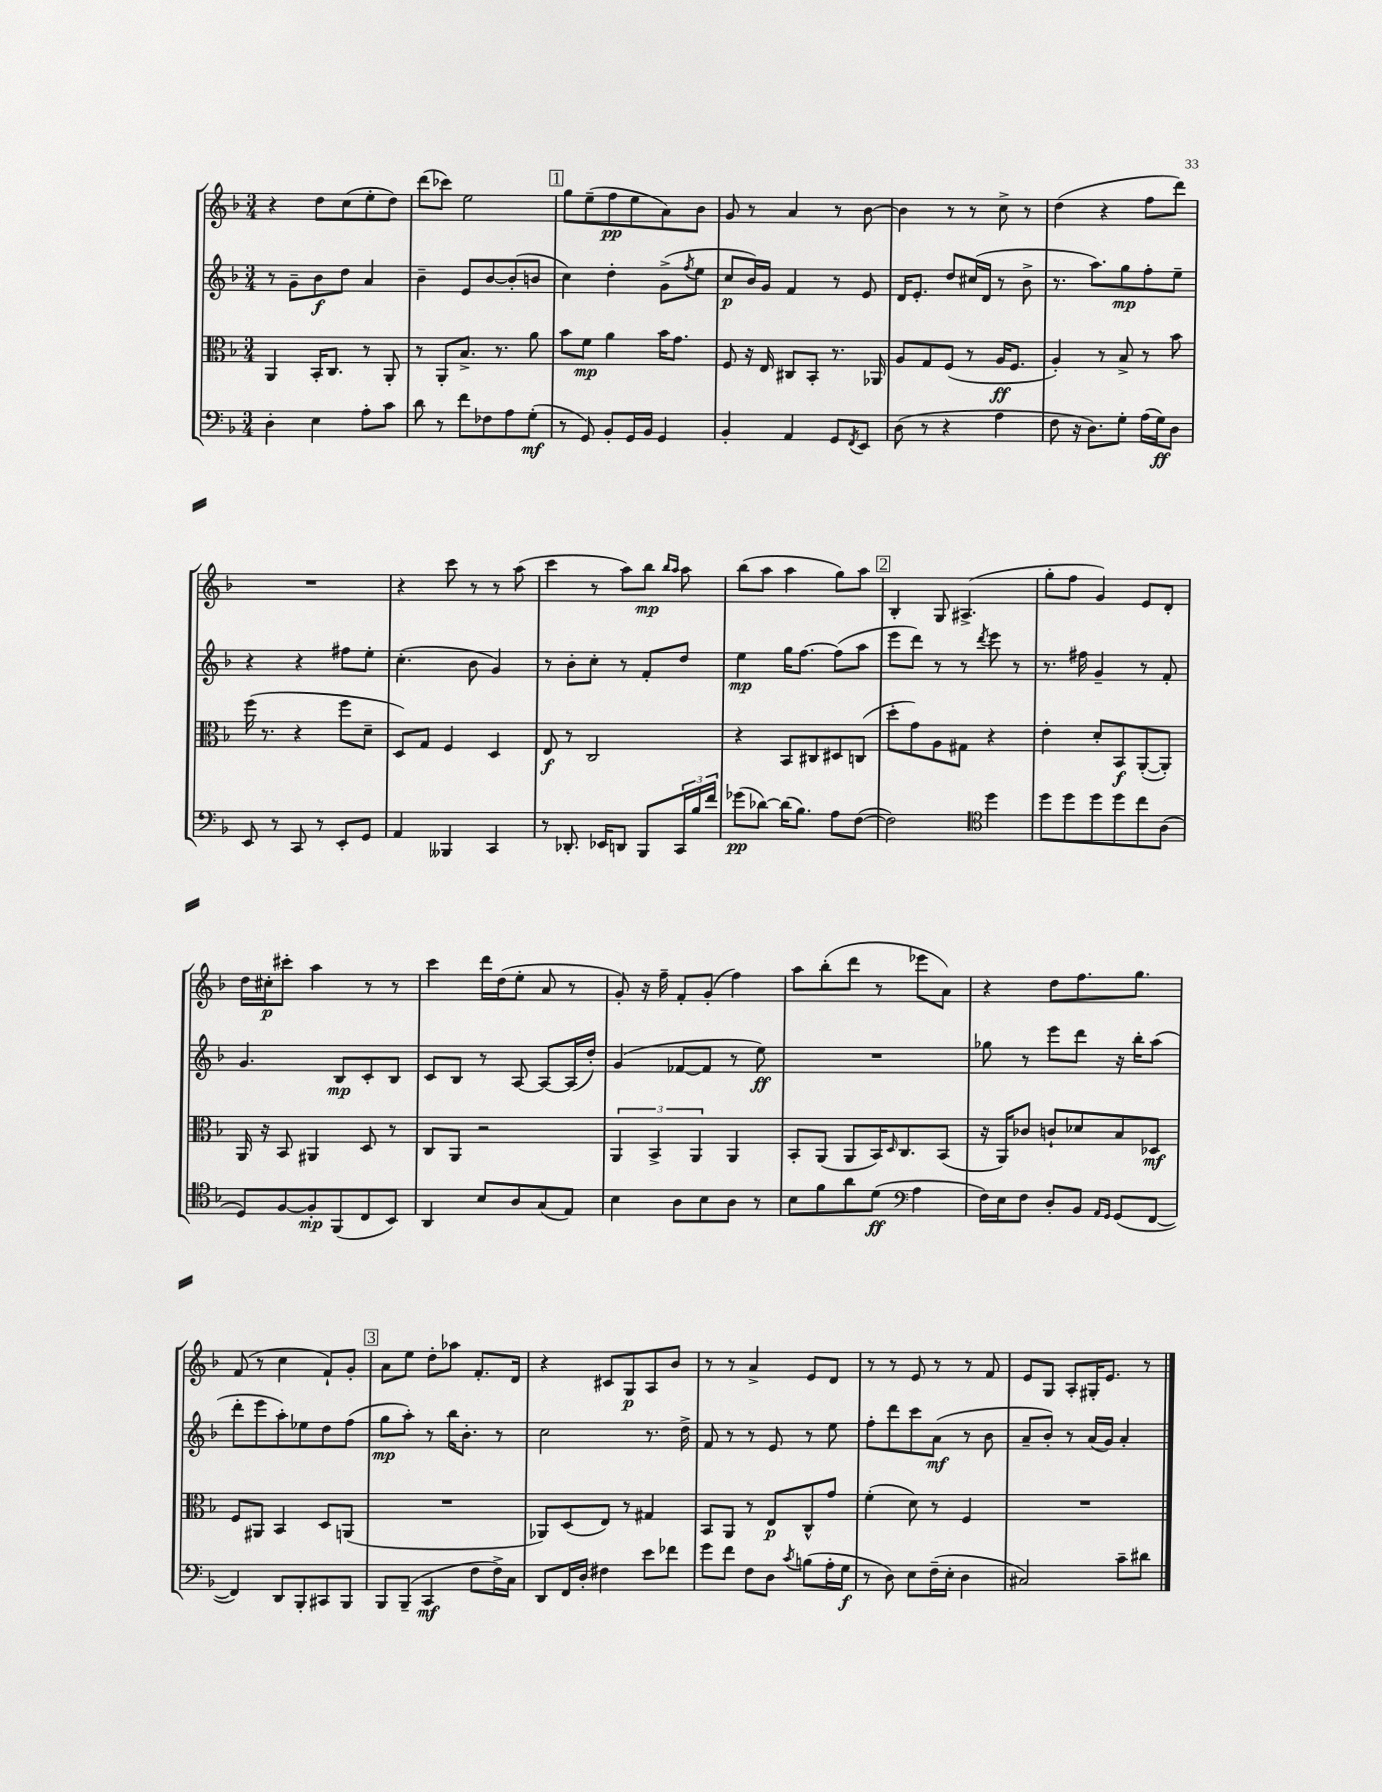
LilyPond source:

<<
\new StaffGroup <<
\new Staff = "s0" {
    \clef treble \key f \major \numericTimeSignature \time 3/4
    r4 d''8 c''8( e''8-. d''8) |
    d'''8( ces'''8) e''2 |
    \mark \markup { \box "1" } g''8 e''8--( f''8\pp e''8 a'8) bes'8 |
    g'8 r8 a'4 r8 bes'8~ |
    bes'4 r8 r8 c''8-> r8 |
    d''4( r4 f''8 d'''8) |
    R2. |
    r4 c'''8 r8 r8 a''8( |
    c'''4 r8 a''8) bes''8\mp \grace { bes''16 a''16 } a''8 |
    bes''8( a''8 a''4 g''8) a''8 |
    \mark \markup { \box "2" } bes4-. g8 ais4.->( |
    g''8-. f''8 g'4) e'8 d'8-. |
    d''16 cis''16-.\p cis'''8-. a''4 r8 r8 |
    c'''4 d'''16 d''16( e''8-. a'8 r8 |
    g'8-.) r16 f''16-- f'8-. g'8-.( f''4) |
    a''8 bes''8-.( d'''8 r8 ees'''8 a'8) |
    r4 d''8 f''8. g''8. |
    f'8( r8 c''4 f'8-!) g'8-. |
    \mark \markup { \box "3" } a'8 e''8 d''8-. aes''8 f'8.-. d'16 |
    r4 cis'8 g8\p a8 bes'8 |
    r8 r8 a'4-> e'8 d'8 |
    r8 r8 e'8 r8 r8 f'8 |
    e'8 g8 a8-. gis16-. e'8. r8 \bar "|." |
}
\new Staff = "s1" {
    \clef treble \key f \major \numericTimeSignature \time 3/4
    r8 g'8-- bes'8\f d''8 a'4 |
    bes'4-- e'8 bes'8~ bes'8-.( b'8 |
    \mark \markup { \box "1" } c''4) d''4-. g'8->( \acciaccatura { f''8 } e''8 |
    c''8\p bes'16) g'16 f'4 r8 e'8 |
    d'16 e'8.-. d''8 cis''16( d'16 r8 bes'8-> |
    r8. a''8.) g''8\mp f''8-. e''8-- |
    r4 r4 fis''8 e''8-. |
    c''4.-.( bes'8 g'4) |
    r8 bes'8-. c''8-. r8 f'8-. d''8 |
    e''4\mp g''16 f''8.~ f''8( a''8 |
    \mark \markup { \box "2" } e'''8 d'''8) r8 r8 \acciaccatura { d'''8 } e'''8 r8 |
    r8. fis''16 g'4-- r8 f'8-. |
    g'4. bes8\mp c'8-. bes8 |
    c'8 bes8 r8 a8~ a8~ a16( d''16-.) |
    g'4( fes'8~ fes'8 r8 e''8\ff) |
    R2. |
    ges''8 r8 e'''8 d'''8 r16 bes''16-. a''8( |
    d'''8-. e'''8 a''8-.) ees''8 d''8 f''8( |
    \mark \markup { \box "3" } g''8\mp a''8-.) r8 bes''16 bes'8.-. r8 |
    c''2 r8. d''16-> |
    f'8 r8 r8 e'8 r8 e''8 |
    f''8-. d'''8 c'''8 a'8\mf( r8 bes'8 |
    a'8-- bes'8-.) r8 a'16( g'16) a'4-. \bar "|." |
}
\new Staff = "s2" {
    \clef alto \key f \major \numericTimeSignature \time 3/4
    a,4 bes,16-. c8. r8 a,8-. |
    r8 a,8-. bes8.-> r8. a'8 |
    \mark \markup { \box "1" } bes'8 f'8\mp a'4 bes'16 g'8. |
    f8 r16 e16 cis8 bes,8-. r8. aes,16 |
    a8 g8 f8( r8 a16\ff f8. |
    a4-.) r8 bes8-> r8 bes'8 |
    f''16( r8. r4 f''8 d'8-- |
    d8) g8 f4 d4 |
    e8\f r8 c2 |
    r4 bes,8 cis8 dis8 c8( |
    \mark \markup { \box "2" } d''8-. g'8) a8 gis8 r4 |
    e'4-. d'8-. bes,8\f a,8~-.( a,8-.) |
    a,16 r16 bes,8 ais,4 d8 r8 |
    c8 a,8 r2 |
    \tuplet 3/2 { a,4 bes,4-> a,4 } a,4 |
    bes,8-. a,8( a,8 bes,16) \grace { d16 } c8. bes,8( |
    r16 a,16) ces'8 c'8-! des'8 bes8 des8\mf |
    f8 ais,8 bes,4 d8 a,8( |
    \mark \markup { \box "3" } R2. |
    aes,8) d8( e8) r8 gis4 |
    bes,8 a,8 r8 e8\p c8-^ g'8 |
    f'4-.( d'8) r8 f4 |
    R2. \bar "|." |
}
\new Staff = "s3" {
    \clef bass \key f \major \numericTimeSignature \time 3/4
    d4-. e4 a8-. c'8 |
    d'8 r8 f'8 fes8 a8 g8-.\mf( |
    \mark \markup { \box "1" } r8 g,8) bes,8-. g,16 bes,16 g,4 |
    bes,4-. a,4 g,8 \acciaccatura { f,8 } e,8 |
    d8( r8 r4 a4 |
    f8 r16 d8.) g8-. a16( g16\ff) d8 |
    e,8 r8 c,8 r8 e,8-. g,8 |
    a,4 beses,,4 c,4 |
    r8 des,8.-. ees,16 d,8 bes,,8 \tuplet 3/2 { c,16 bes16 f'16 } |
    ges'8\pp( des'8~) des'16( bes8.) a8 f8~( |
    \mark \markup { \box "2" } f2) \clef tenor d''4 |
    d''8 d''8 d''8 d''8 c''8 a8( |
    d8) f8~ f8-.\mp f,8( c8 bes,8) |
    a,4 bes8 a8 g8( e8) |
    bes4 a8 bes8 a8 r8 |
    bes8 f'8 a'8 d'8\ff( \clef bass a4 |
    f16) e16 f8 d8-. bes,8 \grace { a,16 g,16 } g,8( f,8~ |
    f,4) d,8 bes,,8-. cis,8 bes,,8 |
    \mark \markup { \box "3" } bes,,8 bes,,8--( c,4\mf f8 f16->) c16 |
    d,8 f,16 d16-. fis4 e'8 fes'8 |
    g'8 f'8 f8 d8 \acciaccatura { c'8 } b8( a16-. g16\f |
    r8 d8) e8 f16--( e16-. d4 |
    cis2) c'8-- dis'8 \bar "|." |
}
>>
>>
\layout { \context { \Score \remove "Bar_number_engraver" } }
